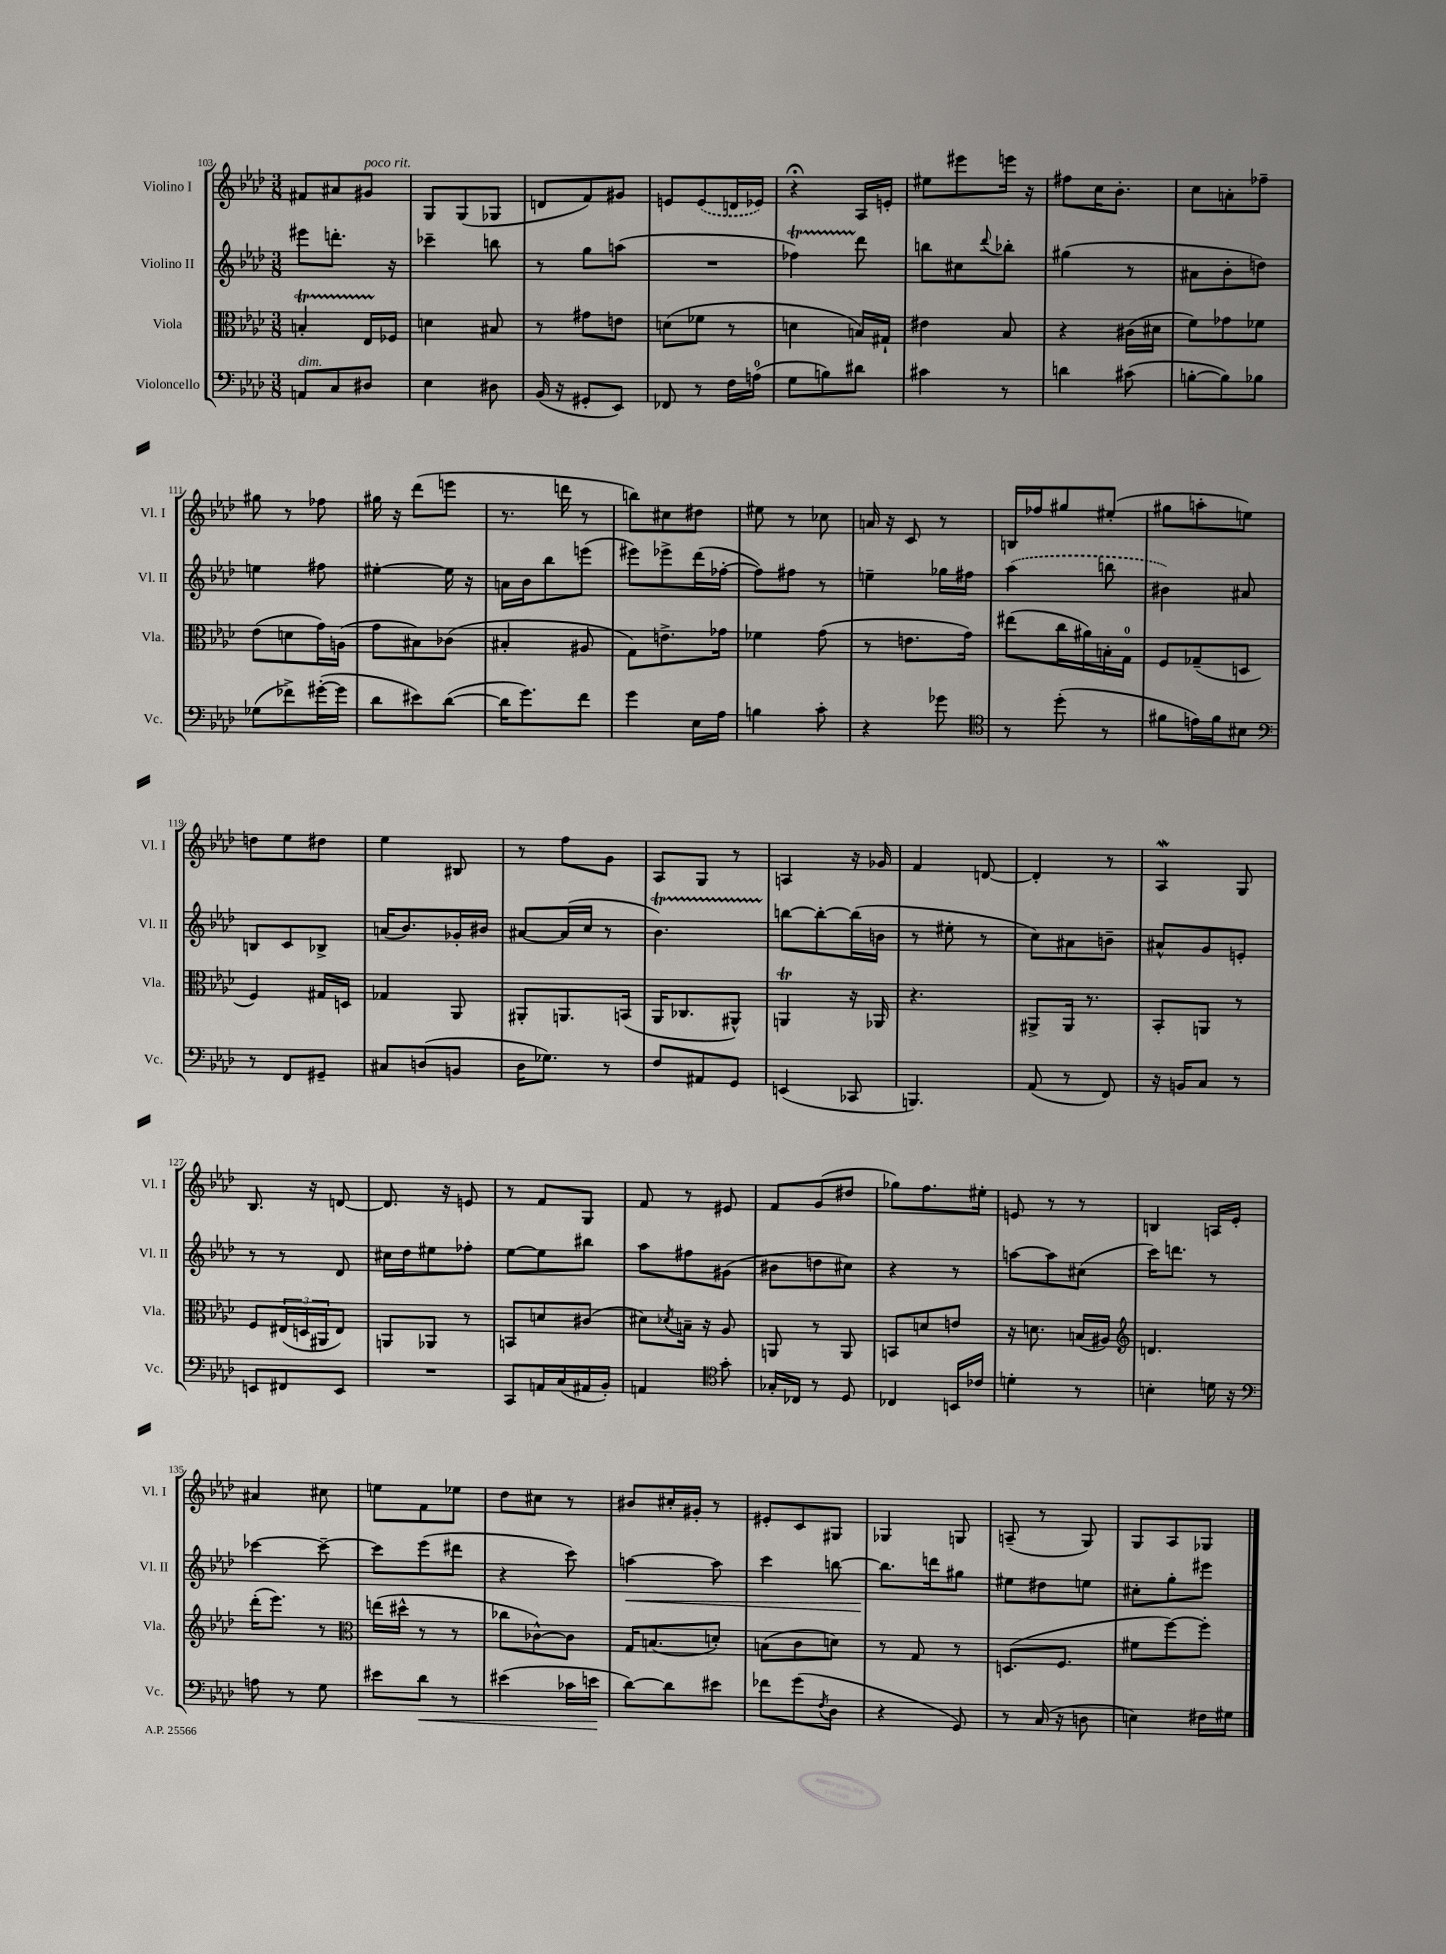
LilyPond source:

<<
\new StaffGroup <<
\new Staff = "s0" \with { instrumentName = "Violino I" shortInstrumentName = "Vl. I" } {
    \clef treble \key aes \major \numericTimeSignature \time 3/8
    fis'8 ais'8 gis'8^\markup { \italic "poco rit." } |
    g8 g8( ges8 |
    d'8 f'8) gis'8 |
    e'8 \once \slurDashed e'8( d'16 ees'16) |
    r4\fermata aes16 e'16-. |
    eis''8 eis'''8 e'''16 r16 |
    fis''8 c''16 bes'8.-. |
    c''8 a'8-. fes''8-- |
    gis''8 r8 fes''8 |
    gis''16 r16 des'''8( e'''8 |
    r8. d'''16 r8 |
    b''8) cis''8 dis''8 |
    eis''8 r8 ces''8 |
    a'16 r16 c'8 r8 |
    b16 fes''16 gis''8 eis''8-.( |
    gis''8 a''8-. e''8) |
    d''8 ees''8 dis''8 |
    ees''4 bis8 |
    r8 f''8 g'8 |
    aes8 g8 r8 |
    a4 r16 ges'16 |
    f'4 d'8~ |
    d'4-. r8 |
    aes4\mordent g8 |
    bes8. r16 d'8~ |
    d'8. r16 e'8 |
    r8 f'8 g8 |
    f'8 r8 eis'8 |
    f'8 g'8( dis''8 |
    ges''8) f''8. eis''16-. |
    e'8 r8 r8 |
    b4 a16 ees'16-. |
    ais'4 cis''8 |
    e''8 f'8 ees''8 |
    des''8 cis''8 r8 |
    bis'8 cis''16-. gis'16-. r8 |
    eis'8-. c'8 gis8 |
    ges4 g8 |
    a8--( r8 g8) |
    g8 aes8 ges8 \bar "|." |
}
\new Staff = "s1" \with { instrumentName = "Violino II" shortInstrumentName = "Vl. II" } {
    \clef treble \key aes \major \numericTimeSignature \time 3/8
    eis'''8 d'''8.-. r16 |
    ces'''4-- b''8 |
    r8 g''8 a''8( |
    R4. |
    fes''4\startTrillSpan) des'''8\stopTrillSpan |
    b''8 cis''8 \appoggiatura { des'''8 } bes''8-. |
    gis''4( r8 |
    ais'8 bes'8-. d''8) |
    e''4 fis''8 |
    eis''4~-. eis''16 r16 |
    a'16 bes'16 bes''8 e'''8( |
    eis'''8) ees'''8-> des'''16( fes''16~-. |
    fes''8) fis''8 r8 |
    e''4-- ges''16 fis''16 |
    \once \slurDashed aes''4( b''8 |
    bis'4) ais'8 |
    b8 c'8 bes8-> |
    a'16( bes'8.) ges'16-. bis'16 |
    ais'8~ ais'16( c''16 r8 |
    bes'4.\startTrillSpan) |
    b''8~\stopTrillSpan b''8~-. b''16( b'16 |
    r8 eis''8-. r8 |
    c''8) ais'8 b'8-- |
    ais'8-^ g'8 e'8-. |
    r8 r8 des'8 |
    cis''16 des''16 eis''8 fes''8-. |
    ees''8~ ees''8 bis''8 |
    aes''8 fis''8 gis'8( |
    bis'8 d''8 cis''8) |
    r4 r8 |
    a''8~ a''8 cis''8( |
    c'''16) d'''8. r8 |
    ces'''4~ ces'''8~-- |
    ces'''8 ees'''8( dis'''8 |
    r4 c'''8) |
    a''4~\< a''8 |
    c'''4 b''8~ |
    b''8.\! d'''16 gis''8 |
    eis''8 dis''8 e''8 |
    cis''8-. g''8-. eis'''8 \bar "|." |
}
\new Staff = "s2" \with { instrumentName = "Viola" shortInstrumentName = "Vla." } {
    \clef alto \key aes \major \numericTimeSignature \time 3/8
    b4-.\startTrillSpan ees16 fes16\stopTrillSpan |
    d'4 bis8 |
    r8 gis'8 e'8 |
    d'8( fes'8 r8 |
    d'4 b16) gis16-! |
    eis'4 bes8 |
    r4 cis'16( dis'16 |
    f'8) ges'8 fes'8 |
    ees'8( d'8 g'16) a16( |
    g'8 bis8) ces'8( |
    bis4-. ais8 |
    g8) e'8.-> ges'16 |
    fes'4 g'8( |
    r8 e'8. g'16) |
    eis''8( c''16 ais'16) b16-. g16-0 |
    f8 ges8--( d8 |
    f4) gis16 d16 |
    ges4 aes,8 |
    ais,8-. a,8. b,16( |
    aes,16 ces8. ais,8-^) |
    a,4\trill r16 aes,16 |
    r4. |
    ais,8-> ais,16 r8. |
    bes,8-. a,8 r8 |
    f8 \tuplet 3/2 { eis16( d16 ais,16 } eis8) |
    a,8 aes,8 r8 |
    b,8 d'8 cis'8( |
    dis'8) \acciaccatura { des'8 } b16-- r16 aes8 |
    a,8 r8 a,8 |
    b,8 d'8 e'8 |
    r16 d'8. b16( ais16) |
    \clef treble d'4. |
    des'''16-.( ees'''8.) r8 |
    \clef alto e''16( dis''16-^ r8 r8 |
    ces''8 ces'8~-^) ces'8 |
    g16 b8.( d'8-.) |
    b8( c'8 d'8) |
    r8 g8 r8 |
    d8.( f8. |
    fis'8 f''8~) f''8-. \bar "|." |
}
\new Staff = "s3" \with { instrumentName = "Violoncello" shortInstrumentName = "Vc." } {
    \clef bass \key aes \major \numericTimeSignature \time 3/8
    a,8^\markup { \italic "dim." } c8 dis8 |
    ees4 dis8 |
    bes,16( r16 gis,8-. ees,8) |
    fes,8 r8 f16 a16-0( |
    g8 b8) dis'8 |
    cis'4 r8 |
    d'4 cis'8( |
    b8~-. b8) bes8 |
    ges8( fes'8->) gis'16~-.( gis'16 |
    des'8 eis'8) des'8~( |
    des'16 g'8.) f'8 |
    g'4 ees16 aes16 |
    b4 c'8-. |
    r4 ges'8 |
    \clef tenor r8 des''8-.( r8 |
    fis'8 e'16) fis'16 bis8 |
    \clef bass r8 f,8 gis,8-- |
    cis8 d8( b,8 |
    des16 ges8.) r8 |
    f8 ais,8 g,8 |
    e,4( ces,8 |
    b,,4.) |
    aes,8( r8 f,8) |
    r16 b,16 c8 r8 |
    e,8 fis,8 e,8 |
    R4. |
    c,8 a,16 c16( ais,16 bes,16-.) |
    a,4 \clef tenor g'8-. |
    ges16-. ces16 r8 des8 |
    ces4 b,16 ces'16 |
    d'4-. r8 |
    b4-. d'16 r16 |
    \clef bass a8 r8 g8 |
    eis'8 des'8\< r8 |
    eis'4( ces'16 e'16\! |
    des'8~) des'8 eis'8 |
    fes'8 g'8( \acciaccatura { f8 } des8 |
    r4 g,8) |
    r8 c16( r16 d8 |
    e4) fis16 gis16 \bar "|." |
}
>>
>>
\layout { \context { \Score currentBarNumber = #103 } }
